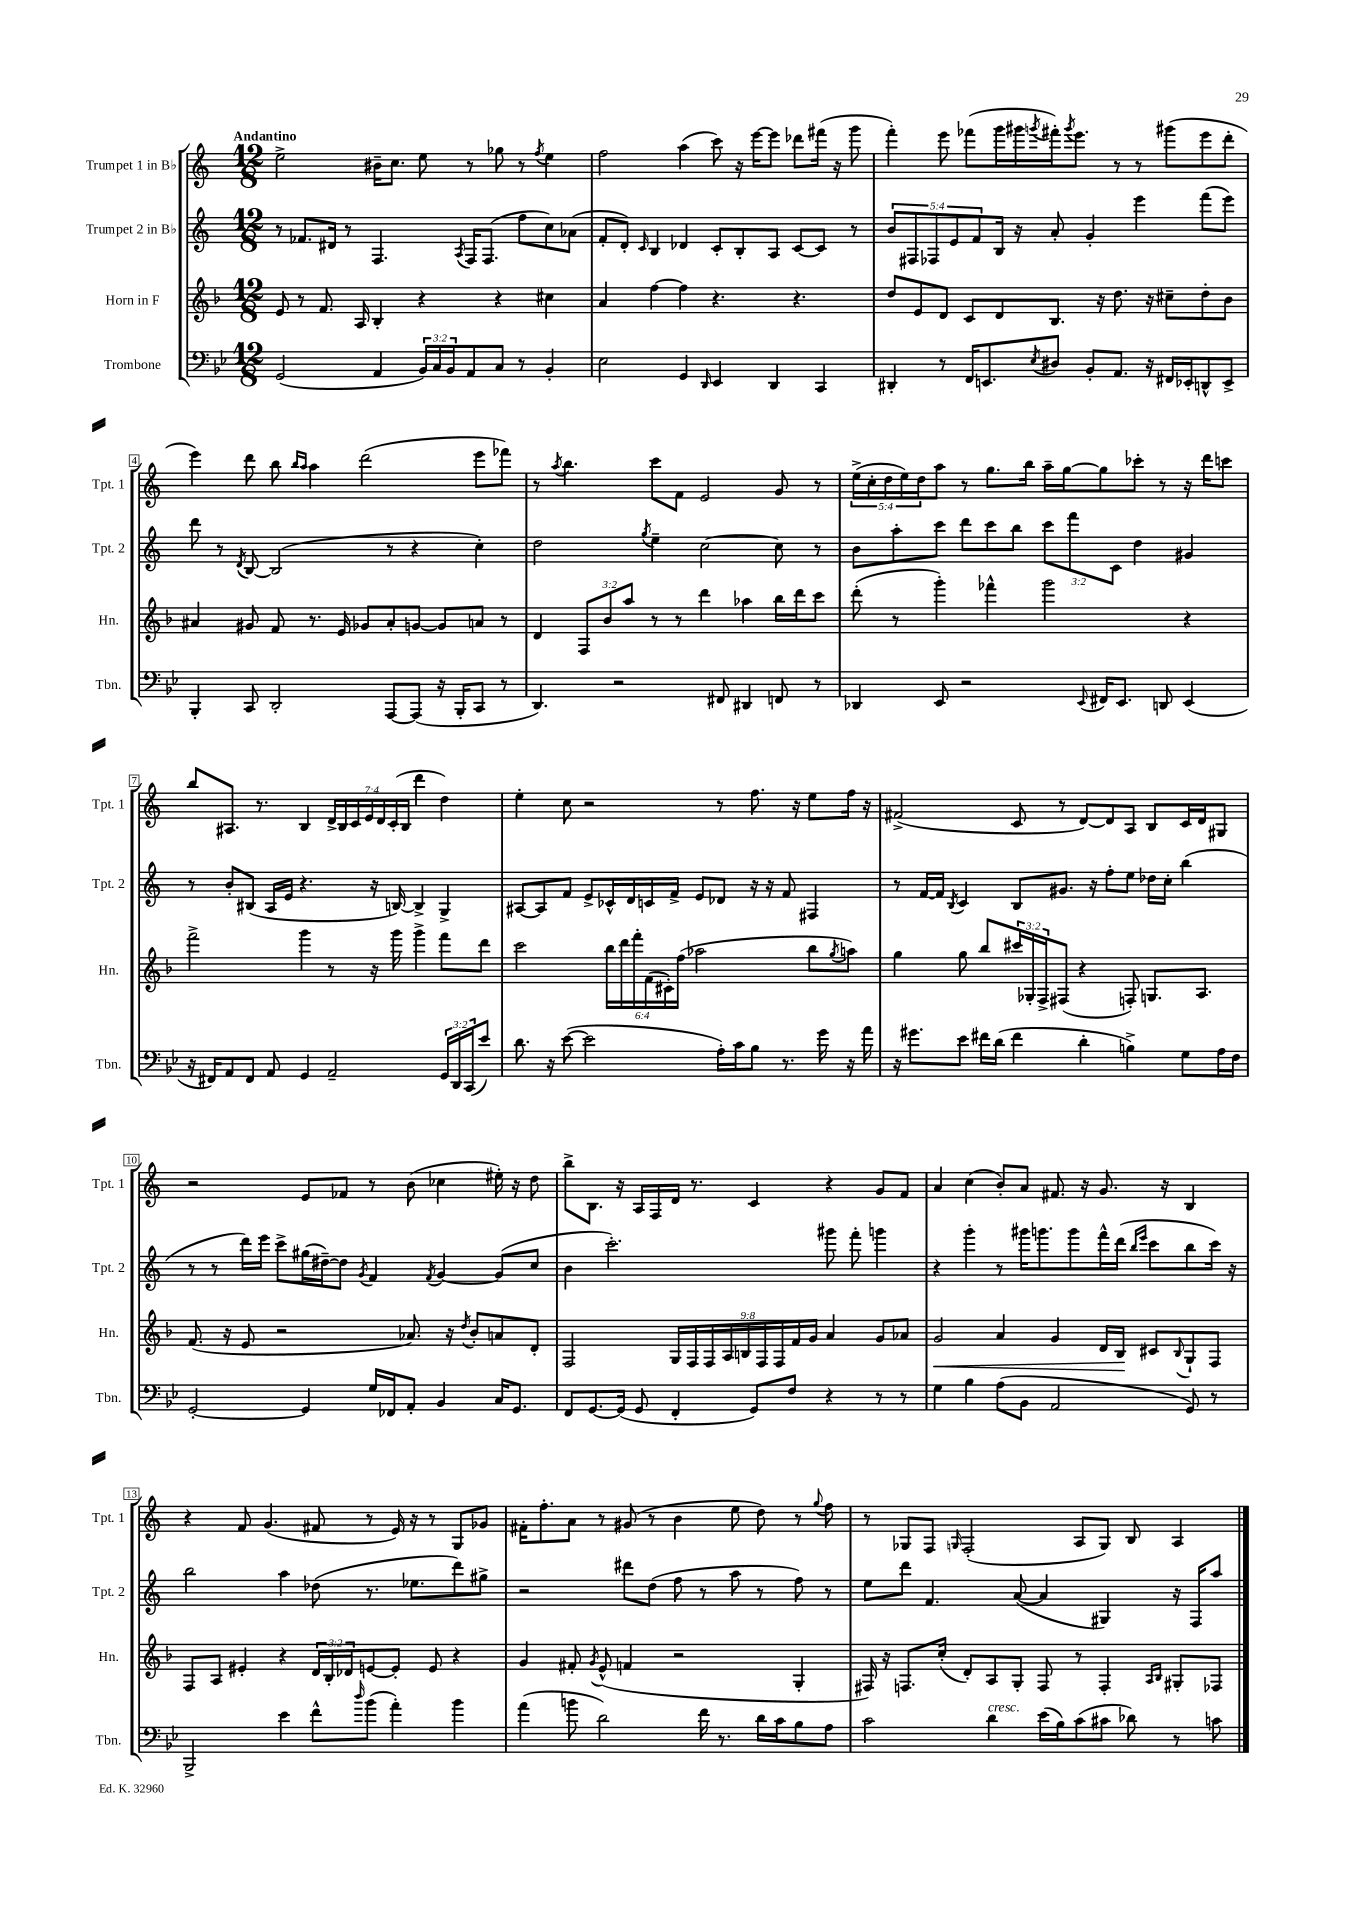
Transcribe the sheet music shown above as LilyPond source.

<<
\new StaffGroup <<
\new Staff = "s0" \with { instrumentName = "Trumpet 1 in Bb" shortInstrumentName = "Tpt. 1" } {
    \clef treble \key c \major \numericTimeSignature \time 12/8 \override Staff.TupletNumber.text = #tuplet-number::calc-fraction-text \tempo "Andantino"
    e''2-> bis'16-- c''8. e''8 r8 ges''8 r8 \acciaccatura { f''8 } e''4 |
    f''2 a''4( c'''8) r16 e'''16~ e'''8 des'''8 fis'''16( r16 g'''8 |
    f'''4-.) e'''8 fes'''8( g'''16 gis'''16 \acciaccatura { g'''8 } fis'''16-.) \acciaccatura { g'''8 } e'''8. r8 r8 gis'''8( e'''8 d'''8-. |
    e'''4) d'''8 b''8 \grace { b''16 a''16 } a''4 d'''2( e'''8 fes'''8) |
    r8 \acciaccatura { a''8 } b''4. c'''8 f'8 e'2 g'8 r8 |
    \tuplet 5/4 { e''16->( c''16-. d''16 e''16) d''16 } a''8 r8 g''8. b''16 a''16-- g''16~ g''8 ces'''8-. r8 r16 d'''16 c'''8 |
    b''8 ais8. r8. b4 \tuplet 7/4 { d'16-> b16 c'16 e'16 d'16 c'16-.( b16 } d'''4 d''4) |
    e''4-. c''8 r2 r8 f''8. r16 e''8 f''16 r16 |
    fis'2->( c'8 r8 d'8~) d'8 a8 b8 c'16 d'16 gis8 |
    r2 e'8 fes'8 r8 b'8( ces''4 eis''16-.) r16 d''8 |
    b''8-> b8. r16 a16 f16 d'16 r8. c'4 r4 g'8 f'8 |
    a'4 c''4( b'8-.) a'8 fis'8. r16 g'8. r16 b4 |
    r4 f'8 g'4.( fis'8 r8 e'16) r16 r8 g8 ges'8 |
    fis'16-. f''8.-. a'8 r8 gis'8( r8 b'4 e''8 d''8) r8 \appoggiatura { g''8 } f''8 |
    r8 ges8 f8 \grace { g16 } f2-.( a8 g8) b8 a4 \bar "|." |
}
\new Staff = "s1" \with { instrumentName = "Trumpet 2 in Bb" shortInstrumentName = "Tpt. 2" } {
    \clef treble \key c \major \numericTimeSignature \time 12/8 \override Staff.TupletNumber.text = #tuplet-number::calc-fraction-text
    r8 fes'8. dis'16 r8 f4. \acciaccatura { a8 } f16 f8.( f''8 c''8) aes'8( |
    f'8-. d'8-.) \grace { c'16 } b4 des'4 c'8-. b8-. a8 c'8~ c'8 r8 |
    \tuplet 5/4 { b'8 fis8 fes8 e'8 f'8 } b16 r16 a'8-. g'4-. e'''4 f'''8( e'''8) |
    d'''8 r8 \acciaccatura { d'8 } b8~ b2( r8 r4 c''4-.) |
    d''2 \acciaccatura { g''8 } e''4-- c''2~ c''8 r8 |
    b'8 a''8-. c'''8 d'''8 c'''8 b''8 \tuplet 3/2 { c'''8 f'''8 c'8 } d''4 gis'4 |
    r8 b'8-. bis8( a16 e'16 r4. r16 b16~) b4-> g4-> |
    ais8~ ais8 f'8 e'8-> ces'16-^ d'16 c'16 f'16-> e'8 des'8 r16 r16 f'8 fis4 |
    r8 f'16~ f'16 \acciaccatura { b8 } c'4 b8 gis'8. r16 f''8-. e''8 des''16 c''16-. b''4( |
    r8 r8 d'''16) e'''16 c'''8-> gis''16( dis''16~--) dis''8 \acciaccatura { g'8 } f'4 \acciaccatura { f'8 } g'4~ g'8( c''8 |
    b'4 c'''2.-.) gis'''8 f'''8-. g'''4 |
    r4 g'''4-. r8 gis'''16 g'''8. g'''8 f'''16-^ d'''16( \grace { b''16 e'''16 } c'''8 b''8 c'''16) r16 |
    b''2 a''4 des''8( r8. ees''8. d'''8) gis''8-> |
    r2 dis'''8 d''8( f''8 r8 a''8 r8 f''8) r8 |
    e''8 d'''8 f'4. a'8~( a'4 gis4) r16 f16 a''8 \bar "|." |
}
\new Staff = "s2" \with { instrumentName = "Horn in F" shortInstrumentName = "Hn." } {
    \clef treble \key f \major \numericTimeSignature \time 12/8 \override Staff.TupletNumber.text = #tuplet-number::calc-fraction-text
    e'8 r8 f'8. a16 bes4-. r4 r4 cis''4 |
    a'4 f''4~ f''4 r4. r4. |
    d''8 e'8 d'8 c'8 d'8 bes8. r16 d''8. r16 cis''8-- d''8-. bes'8 |
    ais'4 gis'8 f'8 r8. e'16 ges'8 ais'8-. g'8~ g'8 a'8 r8 |
    d'4 \tuplet 3/2 { f8 bes'8 a''8 } r8 r8 d'''4 aes''4 bes''16 d'''16 c'''8 |
    d'''8-.( r8 g'''4-.) fes'''4-^ g'''2 r4 |
    f'''2-> g'''4 r8 r16 g'''16 g'''4-> f'''8 d'''8 |
    c'''2 \tuplet 6/4 { bes''16 d'''16 f'''16-. f'16( cis'16-.) f''16( } aes''2 bes''8 \acciaccatura { g''8 } a''8) |
    g''4 g''8 bes''8 \tuplet 3/2 { cis'''16 ges16-. f16-> } fis8( r4 f8-.) g8. a8. |
    f'8.( r16 e'8 r2 aes'8.) r16 \acciaccatura { d''8 } bes'8-. a'8 d'8-. |
    f2 \tuplet 9/8 { g16 f16 f16 a16 b16 f16 f16 f'16 g'16 } a'4 g'8 aes'8 |
    g'2\< a'4 g'4 d'16 bes16\! cis'8 \appoggiatura { bes8 } g8-! f8 |
    f8 a8 eis'4-. r4 \tuplet 3/2 { d'16 bes16-. des'16 } e'8~ e'8-. e'8 r4 |
    g'4 fis'8-. \acciaccatura { g'8 } e'8-^( f'4 r2 g4-. |
    fis16) r16 f8. c''16-.( d'8-.) a8 g8-. f8 r8 f4-. \grace { a16 bes16 } gis8-. fes8 \bar "|." |
}
\new Staff = "s3" \with { instrumentName = "Trombone" shortInstrumentName = "Tbn." } {
    \clef bass \key bes \major \numericTimeSignature \time 12/8 \override Staff.TupletNumber.text = #tuplet-number::calc-fraction-text
    g,2( a,4 \tuplet 3/2 { bes,16) c16 bes,16 } a,8 c8 r8 bes,4-. |
    ees2 g,4 \grace { d,16 } ees,4 d,4 c,4 |
    dis,4-. r8 f,16 e,8. \acciaccatura { ees8 } dis8 bes,8-. a,8. r16 fis,16 ees,16-. d,8-^ ees,8-> |
    bes,,4-. c,8 d,2-. a,,8~ a,,8( r16 bes,,16-. c,8 r8 |
    d,4.) r2 fis,8 dis,4 f,8 r8 |
    des,4 ees,8 r2 \appoggiatura { ees,8 } fis,16 ees,8. d,8 ees,4( |
    r16 fis,16) a,8 fis,8 a,8 g,4 a,2-- \tuplet 3/2 { g,16 d,16 c,16( } ees'8) |
    d'8. r16 ees'8~( ees'2 a16-.) c'16 bes8 r8. g'16 r16 a'16 |
    r16 gis'8. ees'8 fis'16 d'16( fis'4 d'4-. b4->) g8 a16 f16 |
    g,2~-. g,4 g16 fes,16 a,8-. bes,4 c16 g,8. |
    f,8 g,8.~ g,16( g,8 f,4-. g,8) f8 r4 r8 r8 |
    g4 bes4 a8( bes,8 a,2 g,8) r8 |
    bes,,2-> ees'4 f'8-^ \grace { d''16 } bes'8( a'4-.) bes'4 |
    a'4( b'8 d'2) f'16 r8. d'16 c'16 bes8 a8 |
    c'2 d'4^\markup { \italic "cresc." } ees'16( bes16) c'8( cis'8 des'8) r8 c'8 \bar "|." |
}
>>
>>
\layout { \context { \Score \override BarNumber.stencil = #(make-stencil-boxer 0.1 0.3 ly:text-interface::print) } }
